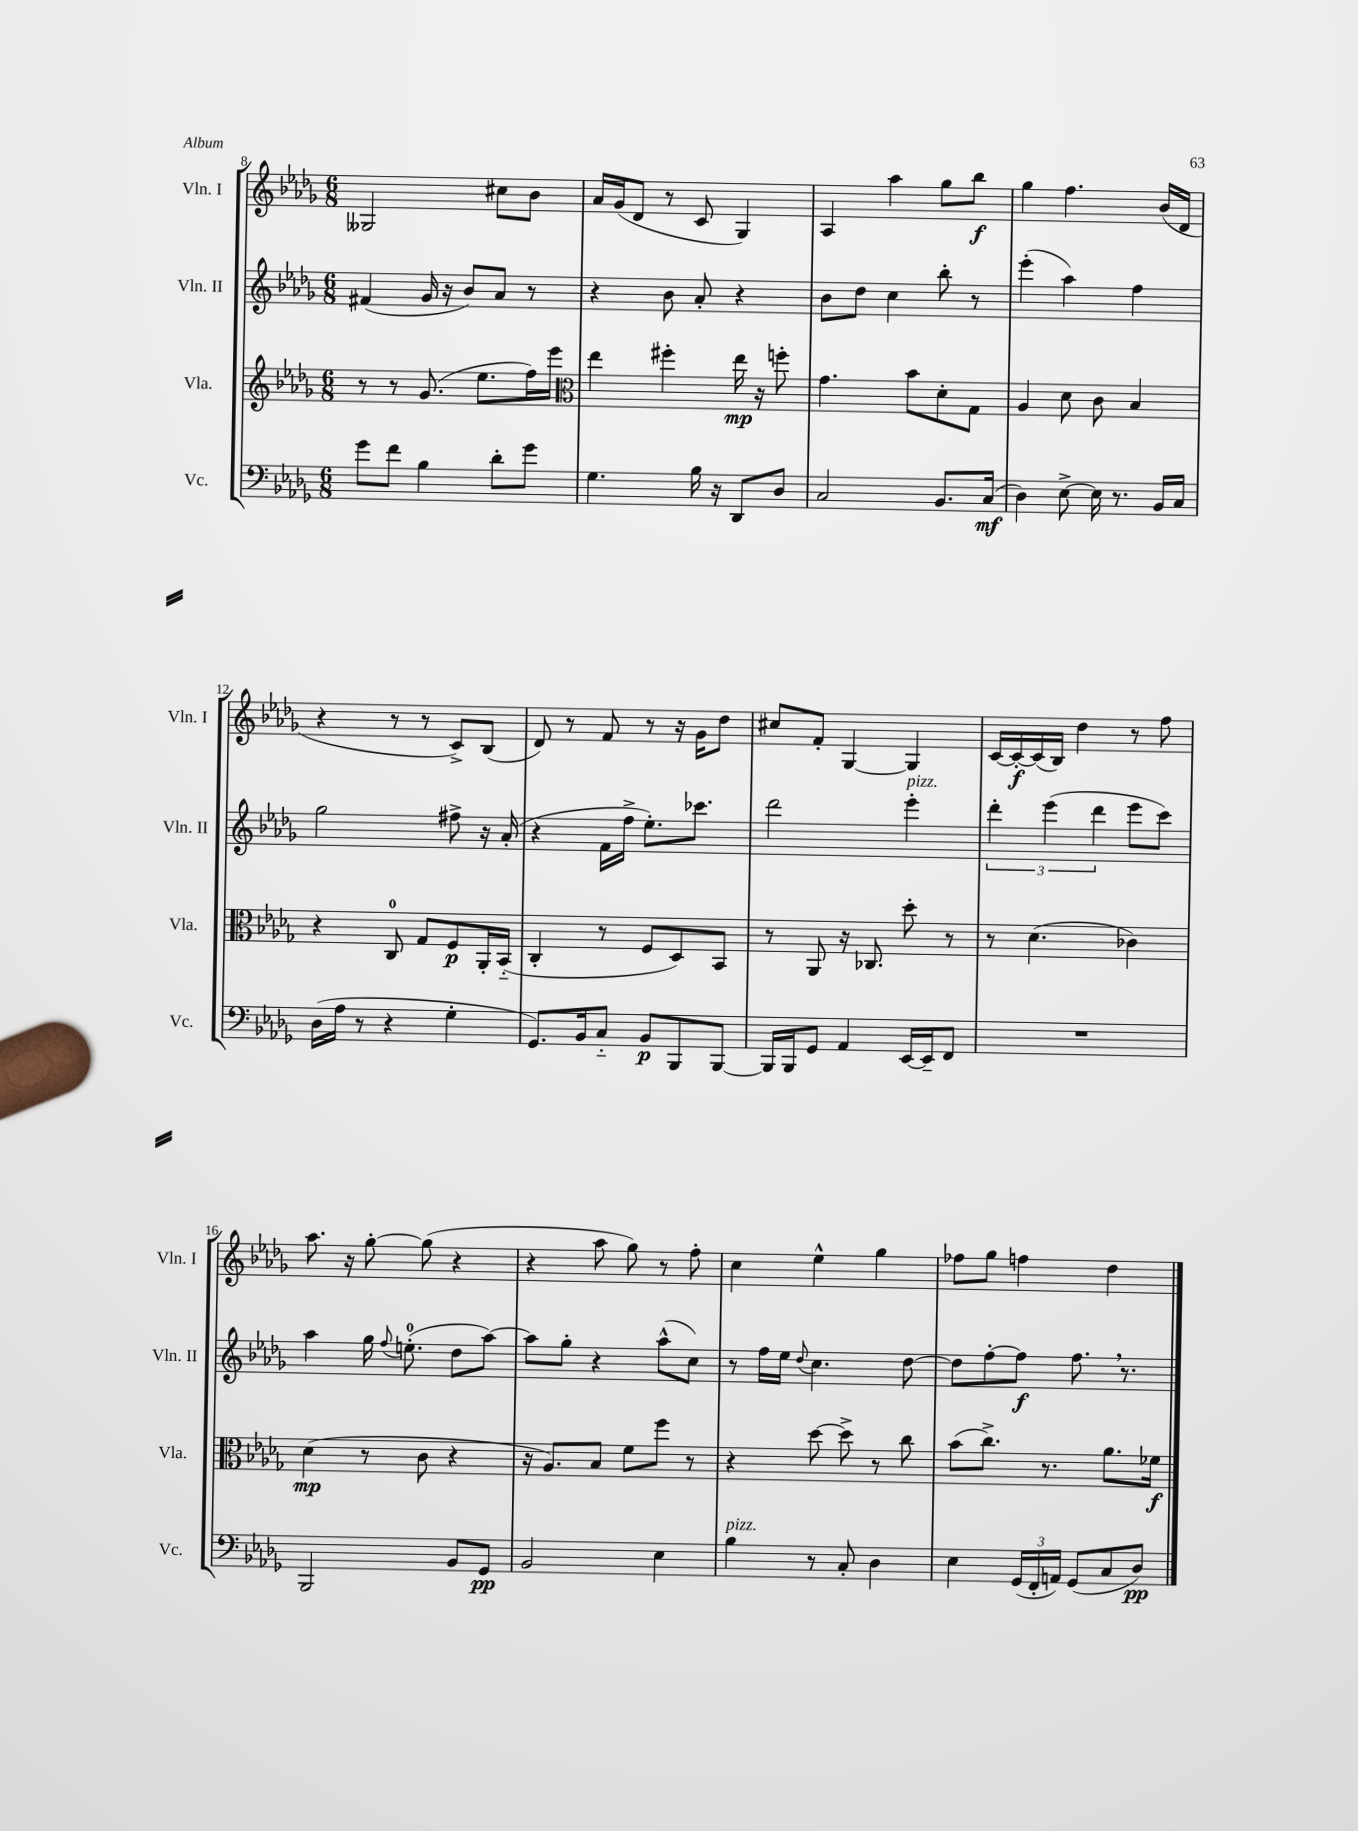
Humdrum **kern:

**kern	**dynam	**kern	**dynam	**kern	**dynam	**kern	**dynam
*part4	*part4	*part3	*part3	*part2	*part2	*part1	*part1
*staff4	*staff4	*staff3	*staff3	*staff2	*staff2	*staff1	*staff1
*I"Vc.	*	*I"Vla.	*	*I"Vln. II	*	*I"Vln. I	*
*I'Vc.	*	*I'Vla.	*	*I'Vln. II	*	*I'Vln. I	*
*clefF4	*	*clefG2	*	*clefG2	*	*clefG2	*
*k[b-e-a-d-g-]	*	*k[b-e-a-d-g-]	*	*k[b-e-a-d-g-]	*	*k[b-e-a-d-g-]	*
*M6/8	*	*M6/8	*	*M6/8	*	*M6/8	*
=8	=8	=8	=8	=8	=8	=8	=8
8g-\L	.	8r	.	(4f#X/	.	2G--X/	.
8f\J	.	8r	.	.	.	.	.
4B-\	.	(8.g-/	.	16g-/	.	.	.
.	.	.	.	16r	.	.	.
.	.	.	.	8b-/L)	.	.	.
.	.	8.ee-\L	.	.	.	.	.
8d-'\L	.	.	.	8a-/J	.	8cc#X\L	.
8g-\J	.	16ff\L)	.	8r	.	8b-\J	.
.	.	16eee-\JJ	.	.	.	.	.
=9	=9	=9	=9	=9	=9	=9	=9
*	*	*clefC3	*	*	*	*	*
4.G-\	.	4ee-\	.	4r	.	16a-/LL	.
.	.	.	.	.	.	(16g-/J	.
.	.	.	.	.	.	8d-/J	.
.	.	4ff#X'\	.	8b-\	.	8r	.
16B-\	.	.	.	8a-'/	.	8c/	.
16r	.	.	.	.	.	.	.
8DD-/L	.	16ee-\	mp	4r	.	4G-/)	.
.	.	16r	.	.	.	.	.
8D-/J	.	8ffn'\	.	.	.	.	.
=10	=10	=10	=10	=10	=10	=10	=10
2C/	.	4.g-\	.	8b-\L	.	4A-/	.
.	.	.	.	8dd-\J	.	.	.
.	.	.	.	4cc\	.	4aa-\	.
.	.	8b-\L	.	.	.	.	.
8.BB-/L	.	8d-'\	.	8bb-'\	.	8gg-\L	.
.	.	8G-\J	.	8r	.	8bb-\J	f
(16C/Jk	mf	.	.	.	.	.	.
=11	=11	=11	=11	=11	=11	=11	=11
4D-\)	.	4A-/	.	(4eee-'\	.	4gg-\	.
[8E-^\	.	8d-\	.	4aa-\)	.	4.ff\	.
16E-\]	.	8c\	.	.	.	.	.
8.r	.	.	.	.	.	.	.
.	.	4B-/	.	4ff\	.	.	.
16BB-/LL	.	.	.	.	.	(16b-/LL	.
16C/JJ	.	.	.	.	.	16d-/JJ	.
!!LO:LB:g=z
=12	=12	=12	=12	=12	=12	=12	=12
(16D-\LL	.	4r	.	2gg-\	.	4r	.
16A-\JJ	.	.	.	.	.	.	.
8r	.	.	.	.	.	.	.
4r	.	8C/	.	.	.	8r	.
.	.	8G-/L	.	.	.	8r	.
4G-'\	.	8F/	p	8ff#X^\	.	8c^/L)	.
.	.	16AA-'/L	.	16r	.	(8B-/J	.
.	.	(16BB-/JJ	.	(16a-'/	.	.	.
=13	=13	=13	=13	=13	=13	=13	=13
8.GG-/L)	.	4C'/	.	4r	.	8d-/)	.
.	.	.	.	.	.	8r	.
16BB-/k	.	.	.	.	.	.	.
8C/J	.	8r	.	16f\LL	.	8f/	.
.	.	.	.	16ff^\JJ	.	.	.
8BB-/L	p	8F/L	.	8.ee-'\L)	.	8r	.
8BBB-/	.	8D-/)	.	.	.	16r	.
.	.	.	.	8.ccc-X\J	.	16g-\KL	.
[8BBB-/J	.	8BB-/J	.	.	.	8dd-\J	.
=14	=14	=14	=14	=14	=14	=14	=14
16BBB-/LL]	.	8r	.	2ddd-\	.	8cc#X/L	.
16BBB-/J	.	.	.	.	.	.	.
8GG-/J	.	8AA-/	.	.	.	8f'/J	.
4AA-/	.	16r	.	.	.	[4G-/	.
.	.	8.C-X/	.	.	.	.	.
!	!	!	!	!LO:TX:a:i:t=pizz.	!	!	!
[16EE-/LL	.	8dd-'\	.	4eee-'\	.	4G-/]	.
16EE-~/J]	.	.	.	.	.	.	.
8FF/J	.	8r	.	.	.	.	.
=15	=15	=15	=15	=15	=15	=15	=15
2.r	.	8r	.	6ddd-'\	.	[16c/LL	.
.	.	.	.	.	.	16c'/_	f
.	.	(4.d-\	.	.	.	(16c/]	.
.	.	.	.	(6eee-\	.	.	.
.	.	.	.	.	.	16B-/JJ)	.
.	.	.	.	.	.	4dd-\	.
.	.	.	.	6ddd-\	.	.	.
.	.	4c-X\)	.	8eee-\L	.	8r	.
.	.	.	.	8ccc\J)	.	8ff\	.
!!LO:LB:g=z
=16	=16	=16	=16	=16	=16	=16	=16
2BBB-/	.	(4d-\	mp	4aa-\	.	8.aa-\	.
.	.	.	.	.	.	16r	.
.	.	8r	.	16gg-\	.	[8gg-'\	.
.	.	.	.	8qqff/	.	.	.
.	.	.	.	(8.een'\	.	.	.
.	.	8c\	.	.	.	(8gg-\]	.
8BB-/L	.	4r	.	8dd-\L	.	4r	.
8GG-/J	pp	.	.	[8aa-\J)	.	.	.
=17	=17	=17	=17	=17	=17	=17	=17
2BB-/	.	16r	.	8aa-\L]	.	4r	.
.	.	8.A-/L)	.	.	.	.	.
.	.	.	.	8gg-'\J	.	.	.
.	.	8B-/J	.	4r	.	8aa-\	.
.	.	8f\L	.	.	.	8gg-\)	.
4E-\	.	8ff\J	.	(8aa-^^\L	.	8r	.
.	.	8r	.	8cc\J)	.	8ff'\	.
=18	=18	=18	=18	=18	=18	=18	=18
!LO:TX:a:i:t=pizz.	!	!	!	!	!	!	!
4B-\	.	4r	.	8r	.	4cc\	.
.	.	.	.	16ff\LL	.	.	.
.	.	.	.	16ee-\JJ	.	.	.
.	.	.	.	8qqdd-/	.	.	.
8r	.	[8dd-\	.	4.cc\	.	4ee-^^\	.
8C'/	.	8dd-^\]	.	.	.	.	.
4D-\	.	8r	.	.	.	4gg-\	.
.	.	8cc\	.	[8dd-\	.	.	.
=19	=19	=19	=19	=19	=19	=19	=19
4E-\	.	(8b-\L	.	8dd-\L]	.	8ff-X\L	.
.	.	8.cc^\J)	.	[8ff'\	.	8gg-\J	.
(24GG-/LL	.	.	.	8ff\J]	f	4ffn\	.
24FF'/	.	.	.	.	.	.	.
.	.	8.r	.	.	.	.	.
24AAn/JJ)	.	.	.	.	.	.	.
(8GG-/L	.	.	.	8.ff,\	.	.	.
8C/	.	8.a-\L	.	.	.	4dd-\	.
.	.	.	.	8.r	.	.	.
8D-/J)	pp	.	.	.	.	.	.
.	.	16f-X\Jk	f	.	.	.	.
==	==	==	==	==	==	==	==
*-	*-	*-	*-	*-	*-	*-	*-
